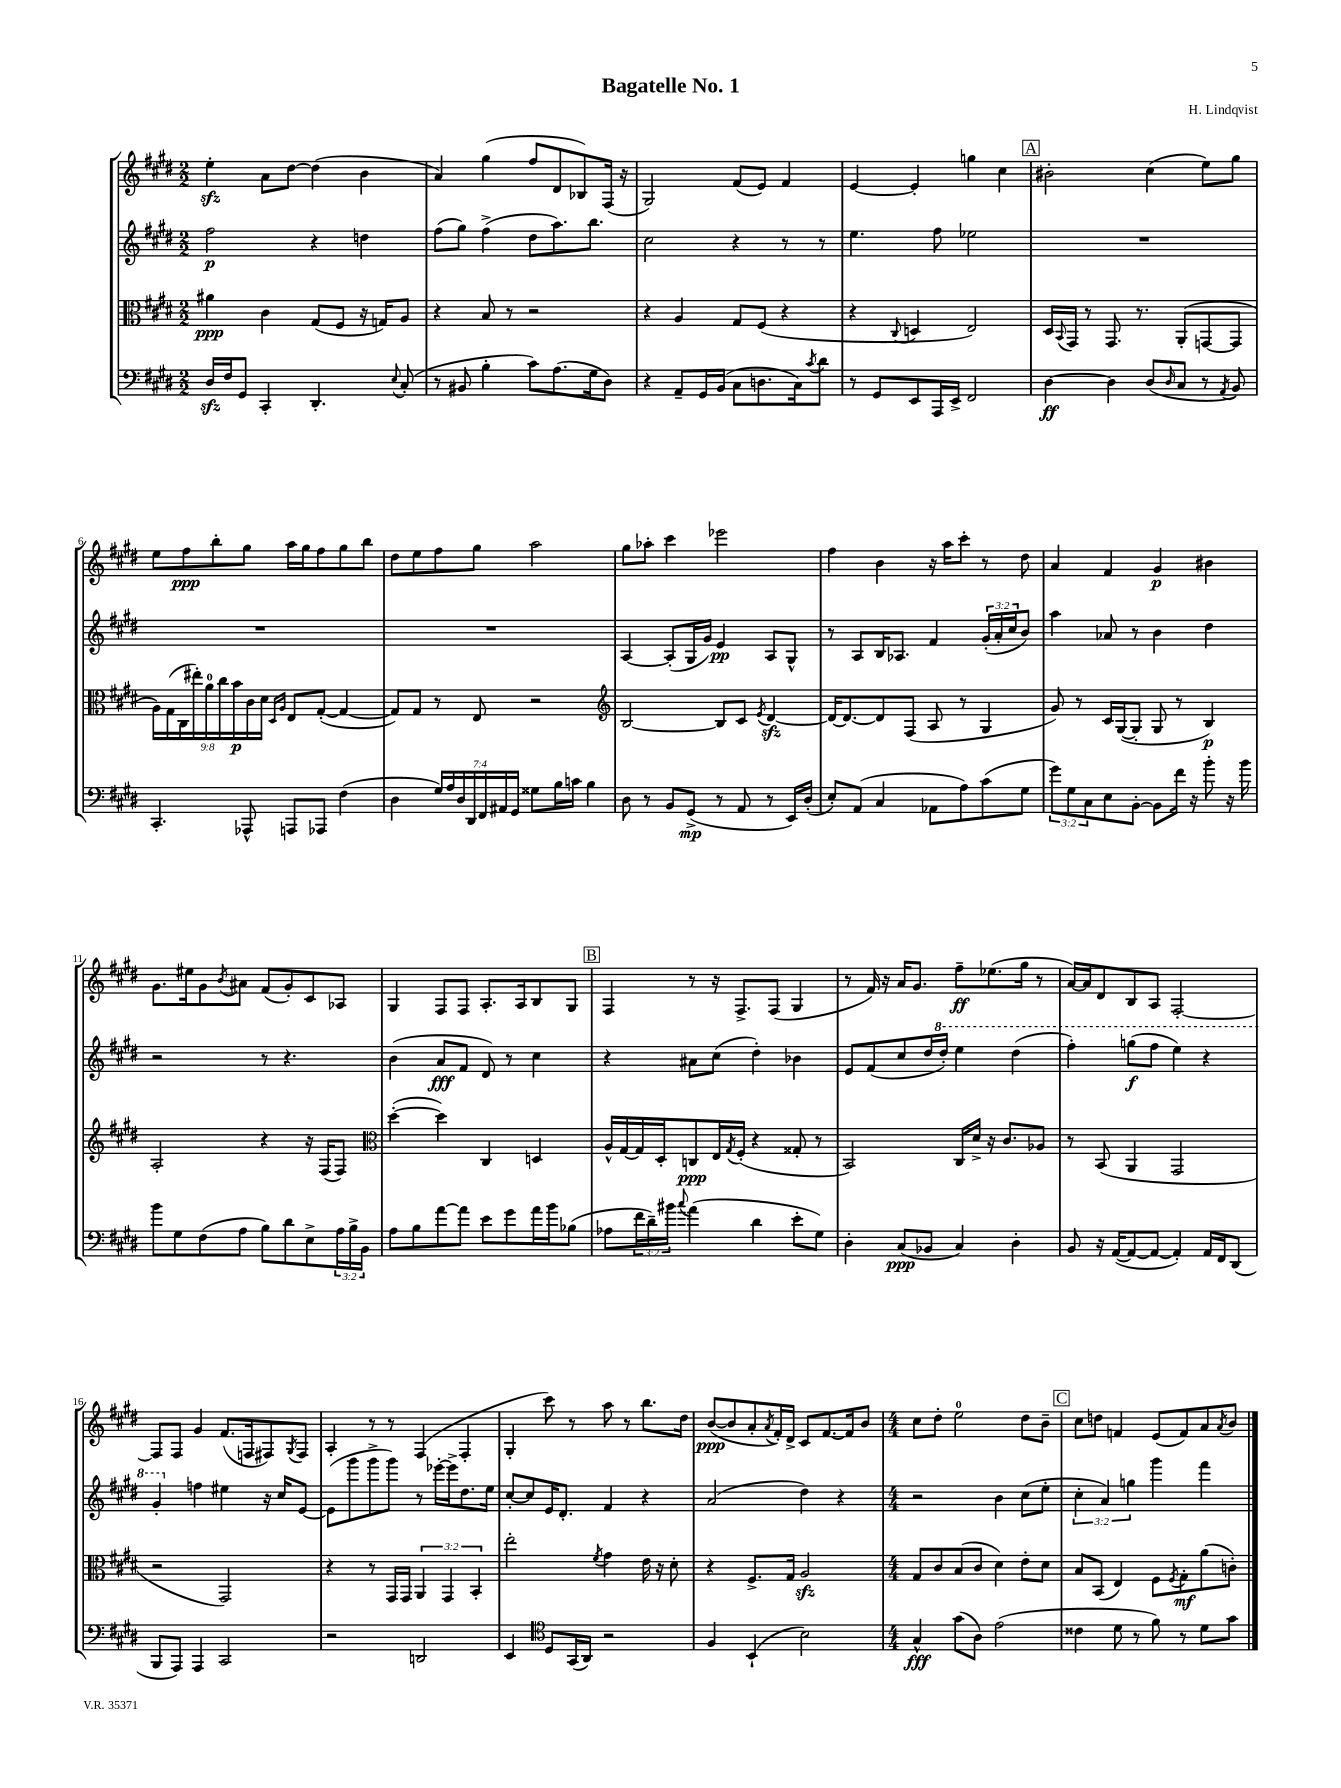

**kern	**kern	**kern	**kern
*staff4	*staff3	*staff2	*staff1
*clefF4	*clefC3	*clefG2	*clefG2
*k[f#c#g#d#]	*k[f#c#g#d#]	*k[f#c#g#d#]	*k[f#c#g#d#]
*M2/2	*M2/2	*M2/2	*M2/2
16D#/LL	4a#\	2ff#\	4ee'\
16F#/J	.	.	.
8GG#/J	.	.	.
4CC#'/	4c#\	.	8a\L
.	.	.	[8dd#\J
4.DD#'/	(8G#/L	4r	(4dd#\]
.	8F#/J	.	.
.	16r	4dd\	4b\
.	16G/LK)	.	.
8qqE/	.	.	.
(8C#'/	8A/J	.	.
=	=	=	=
8r	4r	(8ff#\L	4a/)
8BB#/	.	8gg#\J)	.
4B'\	8B/	(4ff#^\	(4gg#\
.	8r	.	.
8c#\L)	2r	8dd#\L	8ff#/L
(8.A\	.	8.aa\)	8d#/
.	.	.	8B-/)
16G#\k	.	8.bb\J	.
8D#\J)	.	.	(16F#/Jk
.	.	.	16r
=	=	=	=
4r	4r	2cc#\	2G#/)
8AA~/L	4A/	.	.
16GG#/L	.	.	.
(16BB/JJ	.	.	.
8C#\L	8G#/L	4r	(8f#/L
8.D\	(8F#/J	.	8e/J)
.	4r	8r	4f#/
16C#\k)	.	.	.
8qc#/	.	.	.
8d#\J	.	8r	.
=	=	=	=
8r	4r	4.ee\	[4e/
8GG#/L	.	.	.
.	8qqC#/	.	.
8EE/	4D/	.	4e'/]
16AAA/L	.	8ff#\	.
16EE^/JJ	.	.	.
2FF#/	2E/)	2ee-\	4gg\
.	.	.	4cc#\
=	=	=	=
[4D#\	16D#/LL	1r	2b#'\
.	8qqBB/	.	.
.	16GG#/JJ	.	.
.	8r	.	.
4D#\]	8.GG#/	.	.
.	8.r	.	.
(8D#/L	.	.	(4cc#\
16qqD#/	.	.	.
8C#/J	(8AA'/L	.	.
8r	[8GG/	.	8ee\L)
8qAA/	.	.	.
8BB/)	8GG/]J	.	8gg#\J
=	=	=	=
4.CC#'/	18A\LL)	1r	8ee\L
.	(18G#\	.	.
.	18C#\	.	.
.	.	.	8ff#\
.	18ee#'\)	.	.
.	18a\	.	.
.	.	.	8bb'\
.	18cc#\	.	.
.	18b\	.	.
8AAA-^^/	.	.	8gg#\J
.	18c#\	.	.
.	18d#\JJ	.	.
.	16qqD#/LL	.	.
.	16qqA/JJ	.	.
8AAA/L	8E/L	.	16aa\LL
.	.	.	16gg#\J
8AAA-/J	([8G#'/J	.	8ff#\
(4F#\	4G#/_	.	8gg#\
.	.	.	8bb\J
=	=	=	=
4D#\	8G#/]L)	1r	8dd#\L
.	8G#/J	.	8ee\
28G#/LL)	8r	.	8ff#\
28A/	.	.	.
28D#/	.	.	.
28DD#/	.	.	.
.	8E/	.	8gg#\J
28FF#/	.	.	.
28AA#/	.	.	.
28GG#/JJ	.	.	.
8G##\L	2r	.	2aa\
16B\L	.	.	.
16c\JJ	.	.	.
4B\	.	.	.
=	=	=	=
*	*clefG2	*	*
8D#\	[2B/	[4A/	8gg#\L
8r	.	.	8aa-'\J
8BB/L	.	(8A'/]L	4ccc#\
(8GG#^/J	.	16G#/L	.
.	.	16g#/JJ)	.
8r	8B/]L	4e/	2eee-\
8AA/	8c#/J	.	.
.	8qe/	.	.
8r	[4d#/	8A/L	.
16EE/LL)	.	8G#^^/J	.
(16D#'/JJ	.	.	.
=	=	=	=
8E'/L)	16d#/_LK	8r	4ff#\
.	8.d#/_	.	.
(8AA/J	.	8A/L	.
4C#/	8d#/]	16B/K	4b\
.	.	8.A-/J	.
.	(8F#/J	.	.
8AA-\L	8A/	4f#/	16r
.	.	.	16aa\LK
8A\)	8r	.	8ccc#'\J
(8c#\	4G#/	(24g#'/LL	8r
.	.	24a'/	.
.	.	24cc#/J	.
8G#\J	.	8b/J)	8dd#\
=	=	=	=
12g#\L)	8g#/)	4aa\	4a/
12G#\	.	.	.
.	8r	.	.
12C#\	.	.	.
8E\	16c#/LL	8a-/	4f#/
.	([16G#/J	.	.
[8BB'\J	8G#'/]J	8r	.
8BB\]L	8G#/	4b\	4g#/
16f#\Jk	8r	.	.
16r	.	.	.
8b'\	4B/)	4dd#\	4b#\
16r	.	.	.
16b\	.	.	.
=	=	=	=
8b\L	2A'/	2r	8.g#\L
8G#\	.	.	.
.	.	.	16ee#\k
(8F#\	.	.	8g#\
.	.	.	8qb/
8A\J	.	.	8a#\J
8B\L)	4r	8r	(8f#/L
8d#\	.	4.r	8g#'/)
8E^\	16r	.	8c#/
.	(16F#/LK	.	.
24A\L	8F#/J)	.	8A-/J
24B^\	.	.	.
24BB\JJ	.	.	.
=	=	=	=
*	*clefC3	*	*
8A\L	([4dd#'\	(4b\	4G#/
8B\	.	.	.
[8a\	4dd#\])	8a/L	8F#/L
8a\]J	.	8f#/J	8F#/J
8e\L	4C#/	8d#/)	8.A'/L
8g#\	.	8r	.
.	.	.	16A/k
16a\L	4D/	4cc#\	8B/
16b\J	.	.	.
(8B-\J	.	.	8G#/J
=	=	=	=
8A-\L	16A^^/LL	4r	4F#/
.	[16G#/	.	.
24f#\L	16G#/]	.	.
24d#~\)	.	.	.
.	16D#'/J	.	.
24b#\JJ	.	.	.
8qqcc#/	.	.	.
(4a\	8C/	8a#\L	8r
.	16E/L	(8cc#\J	16r
.	8qG#/	.	.
.	(16F#'/JJ	.	8.F#^/L
4d#\	4r	4dd#'\)	.
.	.	.	(8F#/J
8e'\L	8G##'/	4b-\	4G#/
8G#\J)	8r	.	.
=	=	=	=
4D#'\	2BB/)	8e/L	8r
.	.	(8f#/	16f#/)
.	.	.	16r
(8C#/L	.	8cc#/	16a/LK
.	.	.	8.g#/J
8BB-/J	.	16dd#/L	.
.	.	16ddd#'/JJ)	.
4C#/)	16C#/LL	4eee\	8ff#~\L
.	16d#^/JJ	.	.
.	16r	.	(8.ee-\
.	8.c#/L	.	.
4D#'\	.	(4ddd#\	.
.	.	.	16gg#\Jk
.	8A-/J	.	8r
=	=	=	=
8BB/	8r	4fff#'\)	[16a/LL)
.	.	.	16a/]J
16r	(8BB/	.	8d#/
([16AA/LK	.	.	.
8AA/_	4AA/	(8ggg\L	8B/
8AA/_J	.	8fff#\J	8A/J
4AA'/])	2GG#/	4eee\)	[2F#'/
16AA/LL	.	4r	.
16FF#/J	.	.	.
(8DD#/J	.	.	.
=	=	=	=
8BBB/L	2r	4gg#'/	8F#/]L
8AAA/J)	.	.	8F#/J
4AAA/	.	4ff\	4g#/
2CC#/	2GG#/)	4ee#\	(8.f#/L
.	.	.	16F/k
.	.	16r	8F#/)
.	.	16cc#/LK	.
.	.	.	8qG#/
.	.	[8e/J	8F#/J
=	=	=	=
2r	4r	(8e\]L	4A'/
.	.	8ggg#\	.
.	8r	8ggg#^\	8r
.	16GG#/LL	8ggg#\J)	8r
.	16GG#/JJ	.	.
2DD/	6AA/	8r	(4F#/
.	.	[16eee-'\LL	.
.	6GG#/	.	.
.	.	16eee-^\]J	.
.	.	8.dd#\	4F#'/
.	6BB'/	.	.
.	.	16ee\Jk	.
=	=	=	=
4EE/	2ee'\	[8cc#'/L	4G#'/
.	.	8cc#/]	.
*clefC4	*	*	*
8D#/L	.	16e/K	8ccc#\)
.	.	8.d#'/J	.
(16GG#/L	.	.	8r
16AA/JJ)	.	.	.
.	8qf#/	.	.
2r	4g#\	4f#/	8aa\
.	.	.	8r
.	16e\	4r	8.bb\L
.	16r	.	.
.	8d#'\	.	.
.	.	.	16dd#\Jk
=	=	=	=
4F#/	4r	(2a/	([8b/L
.	.	.	8b/]
(4BB`/	8.F#^/L	.	8a'/
.	.	.	8qa/
.	.	.	16f#'/L)
.	16G#/Jk	.	16d#^/JJ
2B\)	2A/	4dd#\)	8c#/L
.	.	.	[8.f#/
.	.	4r	.
.	.	.	16f#/]k
.	.	.	8b/J
=	=	=	=
*M4/4	*M4/4	*M4/4	*M4/4
4G#^^/	8G#/L	2r	8cc#\L
.	8c#/	.	8dd#'\J
(8g#\L	(8B/	.	2ee\
8A\J)	8c#/J	.	.
(2e\	4d#\)	4b\	.
.	8e'\L	(8cc#\L	8dd#\L
.	8d#\J	8ee'\J	8b~\J
=	=	=	=
4c##\	8B/L	6cc#'\	8cc#\L
.	(8BB/J	.	8dd\J
.	.	6a/)	.
8d#\	4E/)	.	4f/
.	.	6gg\	.
8r	.	.	.
8f#\)	8F#\L	4ggg#\	(8e/L
.	8qF#/	.	.
8r	8G#'\	.	8f/)
8d#\L	(8a\	4fff#\	8a/
.	.	.	8qa/
8g#\J	8c'\J)	.	8b/J
==	==	==	==
*-	*-	*-	*-
